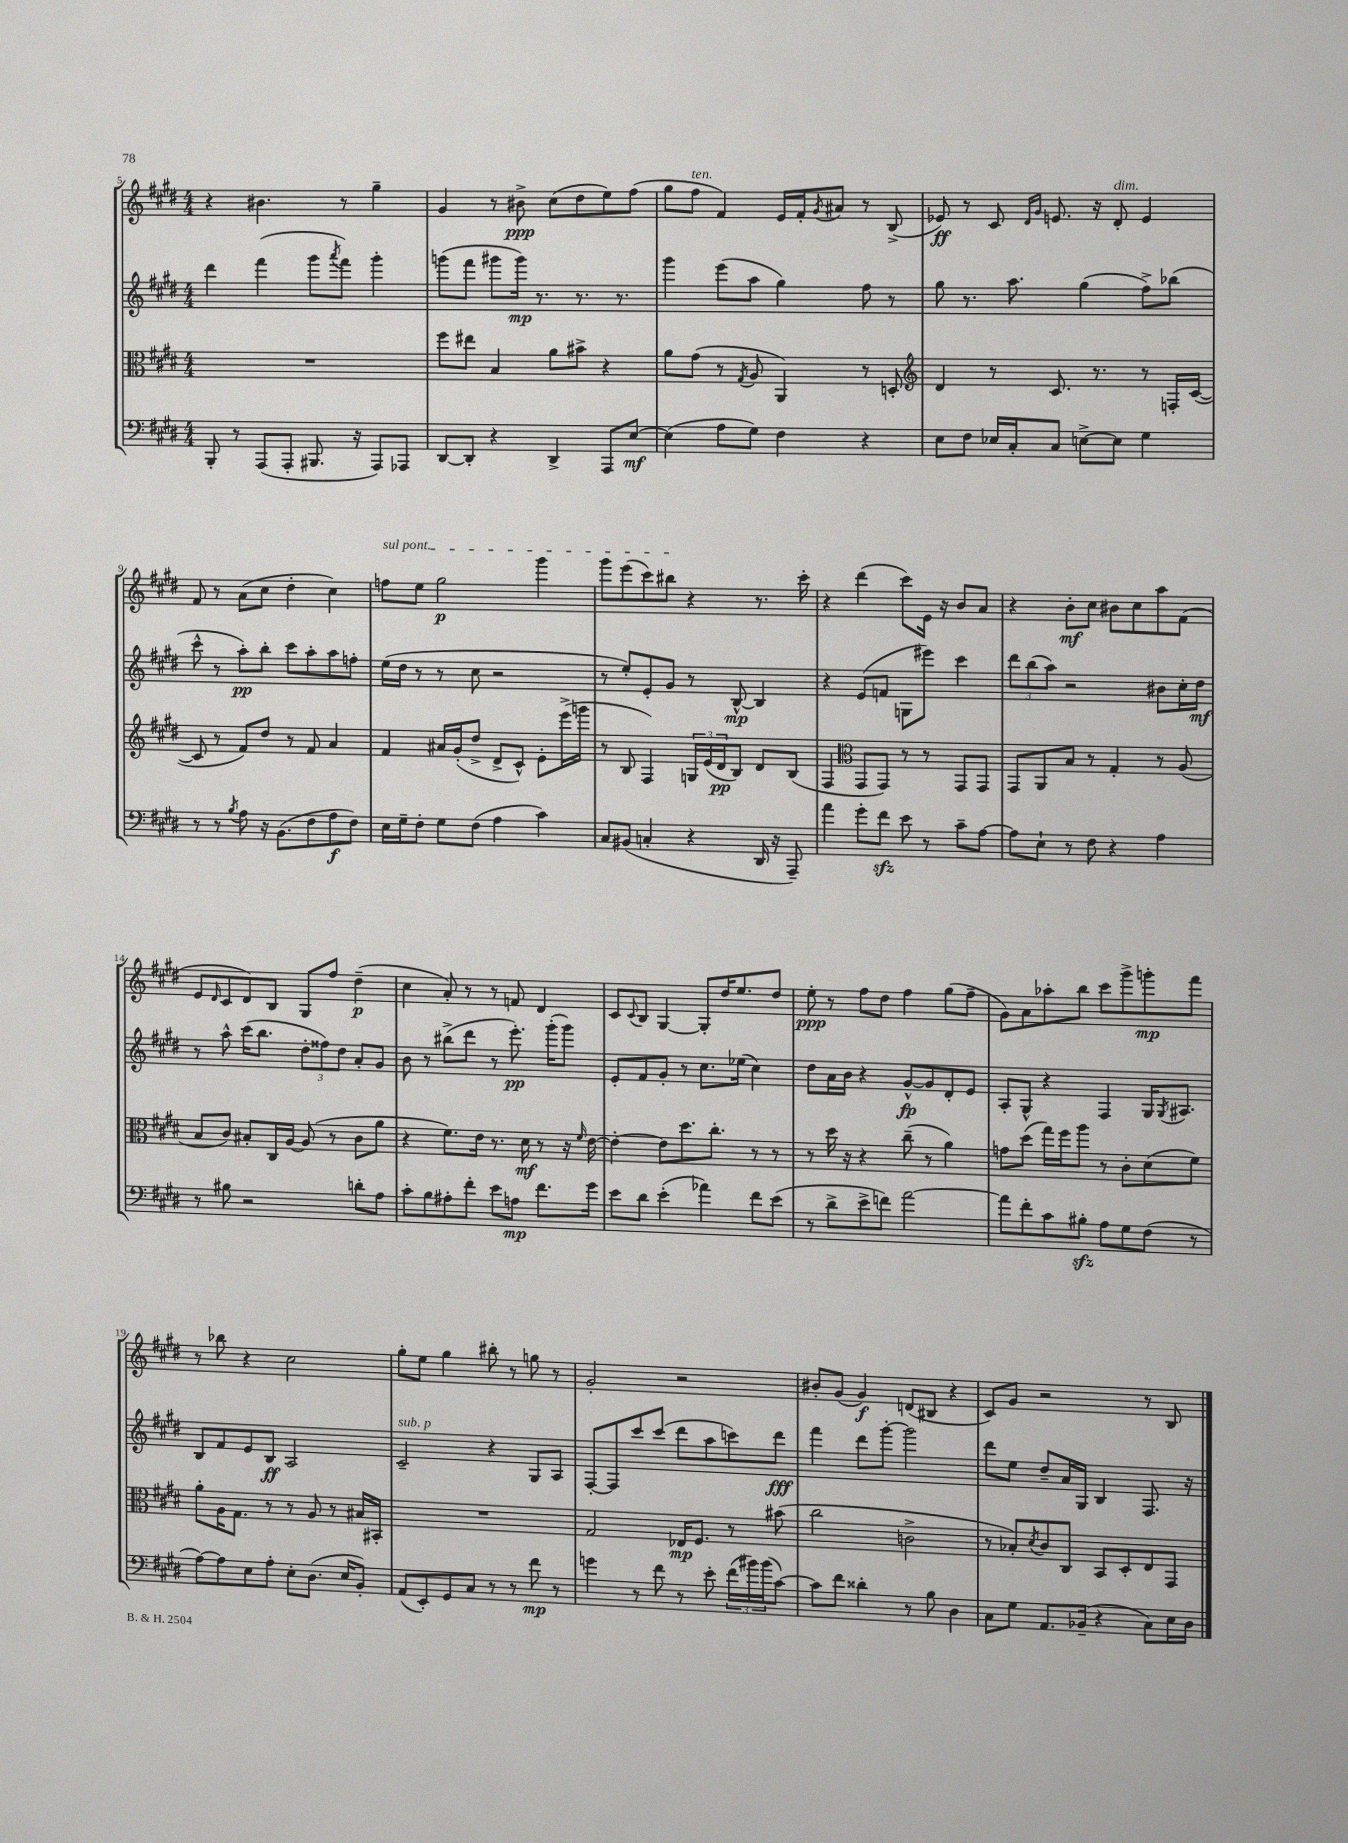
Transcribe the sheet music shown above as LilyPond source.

<<
\new StaffGroup <<
\new Staff = "s0" {
    \clef treble \key e \major \numericTimeSignature \time 4/4
    r4 bis'4. r8 gis''4-- |
    gis'4 r8 bis'8->\ppp cis''8( dis''8 e''8) fis''8( |
    gis''8 fis''8^\markup { \italic "ten." } fis'4) e'16 fis'16-. \acciaccatura { gis'8 } ais'8 r8 b8->( |
    ees'8\ff) r8 cis'8 \grace { dis'16 gis'16 } e'8. r16 dis'8-.^\markup { \italic "dim." } e'4 |
    fis'8 r8 a'8( cis''8 dis''4-. cis''4) |
    \once \override TextSpanner.bound-details.left.text = \markup { \italic "sul pont." } f''8\startTextSpan e''8 gis''2\p gis'''4 |
    gis'''8 e'''8( cis'''8) bis''8\stopTextSpan r4 r8. cis'''16-. |
    r4 dis'''4( cis'''8) e'16 r16 b'8 a'8 |
    r4 b'8-.\mf cis''8 bis'8 cis''8 a''8 fis'8( |
    e'8 \grace { dis'16 } cis'8 dis'8) b8 gis8 fis''8 dis''4--\p( |
    cis''4 a'8-.) r8 r8 f'8 dis'4 |
    cis'8 \appoggiatura { cis'8 } b8 gis4~ gis8-. dis''16 e''8. dis''8 |
    e''8-.\ppp r8 fis''8 dis''8 fis''4 gis''8( fis''8-- |
    gis'8) a'8 aes''8-. b''8 cis'''8 gis'''8-> g'''8-.\mp fis'''8 |
    r8 bes''8 r4 cis''2 |
    gis''8-. e''8 gis''4 bis''8-. r8 g''8 r8 |
    gis'2-. r2 |
    bis'8-. gis'8( gis'4\f) d'8( bis8 r4 |
    cis'8) gis'8 r2 r8 b8 \bar "|." |
}
\new Staff = "s1" {
    \clef treble \key e \major \numericTimeSignature \time 4/4
    dis'''4 fis'''4( gis'''8 \acciaccatura { a'''8 } fis'''8) gis'''4-. |
    g'''8( fis'''8 gis'''8 gis'''16\mp) r8. r8. r8. |
    gis'''4 e'''8( a''8 gis''4) fis''8 r8 |
    gis''8 r8. a''8. gis''4( fis''8->) bes''8( |
    cis'''8-^ r8 a''8-.\pp) b''8-. cis'''8 a''8-. a''8 f''8-. |
    e''16( dis''16 r8 r8 cis''8 r2 |
    r8 e''8-.) e'8-. gis'8 r8 b8~-^\mp b4 |
    r4 e'8( f'8 g8 eis'''8) cis'''4 |
    \tuplet 3/2 { dis'''8 b''8( a''8) } r2 bis'8 cis''16-. dis''16\mf |
    r8 a''8-^ cis'''16( b''8. \tuplet 3/2 { dis''8-. fisis''8) dis''8 } a'8-. gis'8 |
    b'8 r8 bis''8->( dis'''8 r8 e'''8.-.\pp) gis'''16-.( gis'''8) |
    e'8-. fis'8 gis'8-. r8 cis''8. ees''16( cis''4) |
    dis''8 a'16 b'16 r4 gis'8~-^\fp gis'8 dis'8-. e'8 |
    a8-. gis8-^ r4 fis4 gis16 \acciaccatura { gis8 } ais8. |
    b8 fis'8 e'8 b8\ff a2 |
    cis'2--^\markup { \italic "sub. p" } r4 gis8 a8 |
    fis8~-. fis8 cis'''8 cis'''8( dis'''8 a''8 c'''8) dis'''8\fff |
    fis'''4 dis'''8 gis'''8~-. gis'''2 |
    dis'''8 e''8 dis''8-- a'16 gis16 b4 fis8. r16 \bar "|." |
}
\new Staff = "s2" {
    \clef alto \key e \major \numericTimeSignature \time 4/4
    R1 |
    fis''8 eis''8 b4 a'8 bis'8-> r4 |
    a'8 gis'8( r8 \acciaccatura { gis8 } a8 a,4) r8 d8-. |
    \clef treble dis'4 r8 cis'8. r8. r8 f16-. cis'16~( |
    cis'8 r8 fis'8) dis''8 r8 fis'8 a'4 |
    fis'4 ais'16 gis'16-.( dis''8-> dis'8-> cis'8-^) e'8-. e'''16->( g'''16 |
    r8 b8 fis4) \tuplet 3/2 { g16 e'16( dis'16\pp } b8) dis'8 b8( |
    fis4 \clef alto gis,8 gis,8) r8 r8 gis,8 gis,8 |
    gis,8 a,8 b8 r8 gis4-. r8 a8( |
    b8 cis'8) bis8-. cis16 a16~ a8( r8 cis'8 a'8 |
    r4 fis'8.) e'16 r8. dis'16\mf r8 r16 \grace { fis'16 } e'16~ |
    e'4~-. e'8 dis''8. cis''8.-. r8 r8 |
    r8 dis''16 r16 r4 cis''8--( r8 a'4) |
    g'8 dis''8( gis''16) fis''16 a''8 r8 cis'8-. dis'8( fis'8) |
    a'8-. a16 gis8. r8 r8 a8 r8 bis16 bis,16-. |
    R1 |
    gis2 ees16\mp fis8. r8 bis'8( |
    cis''2 c'2-> |
    r8 bes8-.) \acciaccatura { dis'8 } cis'8 cis8 b,8 dis8-. e8 gis,8 \bar "|." |
}
\new Staff = "s3" {
    \clef bass \key e \major \numericTimeSignature \time 4/4
    b,,8-. r8 a,,8( a,,8-. bis,,8. r16 a,,8) aes,,8 |
    dis,8~ dis,8-. r4 dis,4-> a,,8 e8~\mf |
    e4( a8 gis8) fis4 r4 |
    e8 fis8 ees16 cis16-. cis8 e8~-> e8 gis4 |
    r8 r8 \acciaccatura { b8 } a8 r16 b,8.( fis8 a8\f fis8) |
    e16 gis16-- fis8-. gis8 fis8( a4 cis'4) |
    cis8 bis,8( c4-. r4 dis,16 r16 a,,8--) |
    a'4 gis'8-. fis'8\sfz e'8 r8 cis'8-- a8~ |
    a8 e8-! r8 fis8 r4 a4 |
    r8 bis8 r2 d'8-. a8 |
    cis'8-. b8 ais8-. fis'8-. e'8 a8\mp fis'8. gis'16 |
    e'8 dis'8 e'4-.( aes'4) fis'8 e'8( |
    r8 dis'8-> e'8-> f'8) a'2~ |
    a'8 fis'8-. cis'8 bis8-.\sfz a8 gis8 fis8( r8 |
    a8~) a8 e8 a8-. e8-. dis8.( e16 b,8-.) |
    a,8( e,8-.) gis,8 cis8 r8 r8 fis'8\mp r8 |
    g'4 r8 fis'8 r8 e'8-. \tuplet 3/2 { fis'16( bis'16) bis'16( } cis'8~) |
    cis'8 fis'8 disis'4-. r8 b8 dis4 |
    cis8 gis8 a,8. bes,16--( r4 cis8) e16 dis16 \bar "|." |
}
>>
>>
\layout { \context { \Score currentBarNumber = #5 } }
